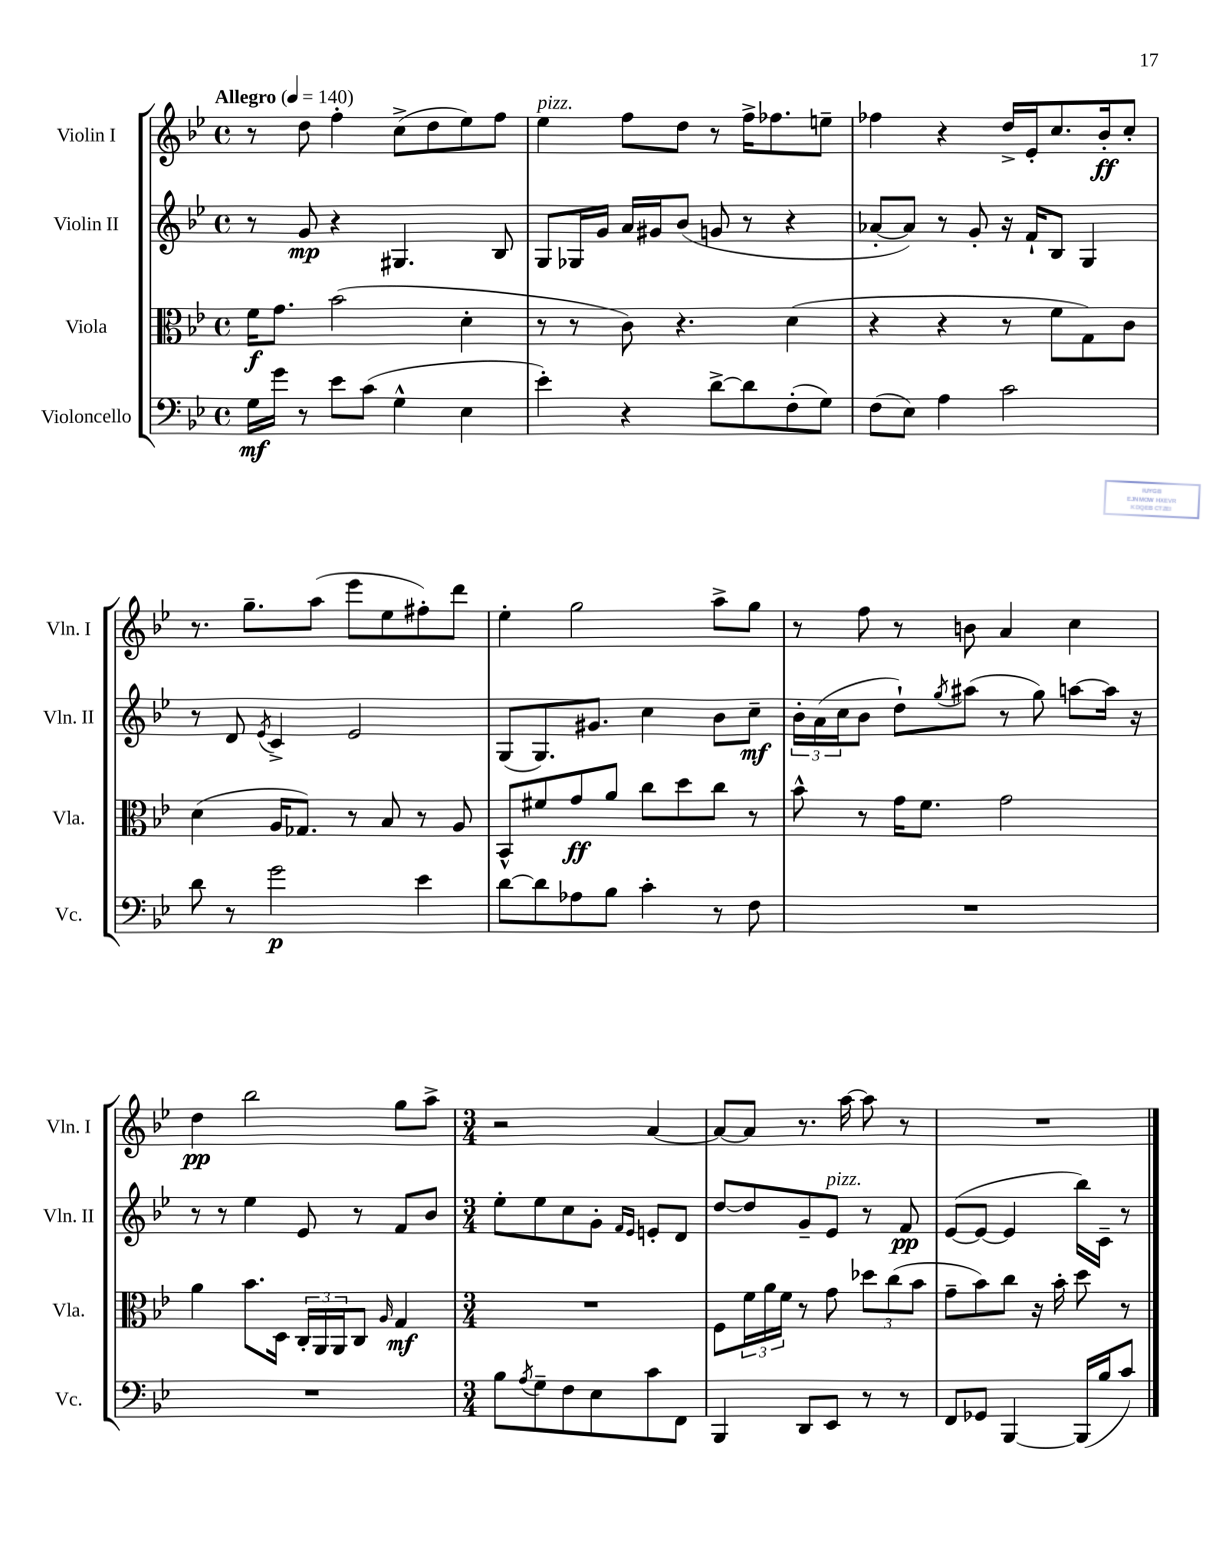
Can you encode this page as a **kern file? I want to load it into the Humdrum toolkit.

**kern	**dynam	**kern	**dynam	**kern	**dynam	**kern	**dynam
*part4	*part4	*part3	*part3	*part2	*part2	*part1	*part1
*staff4	*staff4	*staff3	*staff3	*staff2	*staff2	*staff1	*staff1
*I"Violoncello	*	*I"Viola	*	*I"Violin II	*	*I"Violin I	*
*I'Vc.	*	*I'Vla.	*	*I'Vln. II	*	*I'Vln. I	*
*clefF4	*	*clefC3	*	*clefG2	*	*clefG2	*
*k[b-e-]	*	*k[b-e-]	*	*k[b-e-]	*	*k[b-e-]	*
*M4/4	*	*M4/4	*	*M4/4	*	*M4/4	*
*met(c)	*	*met(c)	*	*met(c)	*	*met(c)	*
*MM140	*	*MM140	*	*MM140	*	*MM140	*
=1	=1	=1	=1	=1	=1	=1	=1
!	!	!	!	!	!	!LO:TX:a:B:t=Allegro	!
16G\LL	mf	16f\KL	f	8r	.	8r	.
16g\JJ	.	8.g\J	.	.	.	.	.
8r	.	.	.	8g/	mp	8dd\	.
8e-\L	.	(2b-\	.	4r	.	4ff'\	.
(8c\J	.	.	.	.	.	.	.
4G^^\	.	.	.	4.G#X/	.	(8cc^\L	.
.	.	.	.	.	.	8dd\	.
4E-\	.	4d'\	.	.	.	8ee-\)	.
.	.	.	.	8B-/	.	8ff\J	.
=2	=2	=2	=2	=2	=2	=2	=2
!	!	!	!	!	!	!LO:TX:a:i:t=pizz.	!
4e-'\)	.	8r	.	8G/L	.	4ee-\	.
.	.	8r	.	16G-X/L	.	.	.
.	.	.	.	16g/JJ	.	.	.
4r	.	8c\)	.	16a/LL	.	8ff\L	.
.	.	.	.	16g#X/J	.	.	.
.	.	4.r	.	(8b-/J	.	8dd\J	.
[8d^\L	.	.	.	8gn/	.	8r	.
8d\]	.	.	.	8r	.	16ff^\KL	.
.	.	.	.	.	.	8.ff-X\	.
(8F'\	.	(4d\	.	4r	.	.	.
8G\J)	.	.	.	.	.	8een~\J	.
=3	=3	=3	=3	=3	=3	=3	=3
(8F\L	.	4r	.	[8a-X'/L	.	4ff-X\	.
8E-\J)	.	.	.	8a-/J])	.	.	.
4A\	.	4r	.	8r	.	4r	.
.	.	.	.	8g'/	.	.	.
2c\	.	8r	.	16r	.	16dd^/LL	.
.	.	.	.	16f`/KL	.	16e-'/J	.
.	.	8f\L	.	8B-/J	.	8.cc/	.
.	.	8G\)	.	4G/	.	.	.
.	.	.	.	.	.	16b-'/k	ff
.	.	8c\J	.	.	.	8cc'/J	.
!!LO:LB:g=z
=4	=4	=4	=4	=4	=4	=4	=4
8d\	.	(4d\	.	8r	.	8.r	.
8r	.	.	.	8d/	.	.	.
.	.	.	.	.	.	8.gg~\L	.
.	.	.	.	8qe-/	.	.	.
2g\	p	16A/KL	.	4c^/	.	.	.
.	.	8.G-X/J)	.	.	.	.	.
.	.	.	.	.	.	(8aa\J	.
.	.	8r	.	2e-/	.	8eee-\L	.
.	.	8B-/	.	.	.	8ee-\	.
4e-\	.	8r	.	.	.	8ff#X'\)	.
.	.	8A/	.	.	.	8ddd\J	.
=5	=5	=5	=5	=5	=5	=5	=5
[8d\L	.	8BB-^^/L	.	(8G/L	.	4ee-'\	.
8d\]	.	8f#X/	.	8.G/)	.	.	.
8A-X\	.	8g/	ff	.	.	2gg\	.
.	.	.	.	8.g#X/J	.	.	.
8B-\J	.	8a/J	.	.	.	.	.
4c'\	.	8cc\L	.	4cc\	.	.	.
.	.	8dd\	.	.	.	.	.
8r	.	8cc\J	.	8b-\L	.	8aa^\L	.
8F\	.	8r	.	8cc~\J	mf	8gg\J	.
=6	=6	=6	=6	=6	=6	=6	=6
1r	.	8b-^^\	.	24b-'\LL	.	8r	.
.	.	.	.	(24a\	.	.	.
.	.	.	.	24cc\J	.	.	.
.	.	8r	.	8b-\J	.	8ff\	.
.	.	16g\KL	.	8dd`\L)	.	8r	.
.	.	8.f\J	.	.	.	.	.
.	.	.	.	8qgg/	.	.	.
.	.	.	.	(8aa#X\J	.	8bn\	.
.	.	2g\	.	8r	.	4a/	.
.	.	.	.	8gg\)	.	.	.
.	.	.	.	[8aan\L	.	4cc\	.
.	.	.	.	16aa\Jk]	.	.	.
.	.	.	.	16r	.	.	.
!!LO:LB:g=z
=7	=7	=7	=7	=7	=7	=7	=7
1r	.	4a\	.	8r	.	4dd\	pp
.	.	.	.	8r	.	.	.
.	.	8.b-\L	.	4ee-\	.	2bb-\	.
.	.	16D\Jk	.	.	.	.	.
.	.	24C'/LL	.	8e-/	.	.	.
.	.	24AA/	.	.	.	.	.
.	.	24AA/J	.	.	.	.	.
.	.	8C/J	.	8r	.	.	.
.	.	16qqA/	.	.	.	.	.
.	.	4G/	mf	8f/L	.	8gg\L	.
.	.	.	.	8b-/J	.	8aa^\J	.
=8	=8	=8	=8	=8	=8	=8	=8
*M3/4	*	*M3/4	*	*M3/4	*	*M3/4	*
8B-\L	.	2.r	.	8ee-'\L	.	2r	.
8qA/	.	.	.	.	.	.	.
8G~\	.	.	.	8ee-\	.	.	.
8F\	.	.	.	8cc\	.	.	.
8E-\	.	.	.	8g'\J	.	.	.
.	.	.	.	16qqf/LL	.	.	.
.	.	.	.	16qqe-/JJ	.	.	.
8c\	.	.	.	8en'/L	.	[4a/	.
8FF\J	.	.	.	8d/J	.	.	.
=9	=9	=9	=9	=9	=9	=9	=9
4BBB-/	.	8F\L	.	[8dd/L	.	8a/L_	.
.	.	24f\L	.	8dd/]	.	8a/J]	.
.	.	24a\	.	.	.	.	.
.	.	24f\JJ	.	.	.	.	.
8DD/L	.	8r	.	8g~/	.	8.r	.
!	!	!	!	!LO:TX:a:i:t=pizz.	!	!	!
8EE-/J	.	8g\	.	8e-/J	.	.	.
.	.	.	.	.	.	[16aa\	.
8r	.	12dd-X\L	.	8r	.	8aa\]	.
.	.	(12cc\	.	.	.	.	.
8r	.	.	.	8f/	pp	8r	.
.	.	12b-\J	.	.	.	.	.
=10	=10	=10	=10	=10	=10	=10	=10
8FF/L	.	8g~\L	.	([8e-/L	.	2.r	.
8GG-X/J	.	8b-\)	.	8e-/J_	.	.	.
[4BBB-/	.	8cc\J	.	4e-/]	.	.	.
.	.	16r	.	.	.	.	.
.	.	16b-'\	.	.	.	.	.
(16BBB-/LL]	.	8dd\	.	16bb-\LL)	.	.	.
16B-/J	.	.	.	16c~\JJ	.	.	.
8c/J)	.	8r	.	8r	.	.	.
==	==	==	==	==	==	==	==
*-	*-	*-	*-	*-	*-	*-	*-
